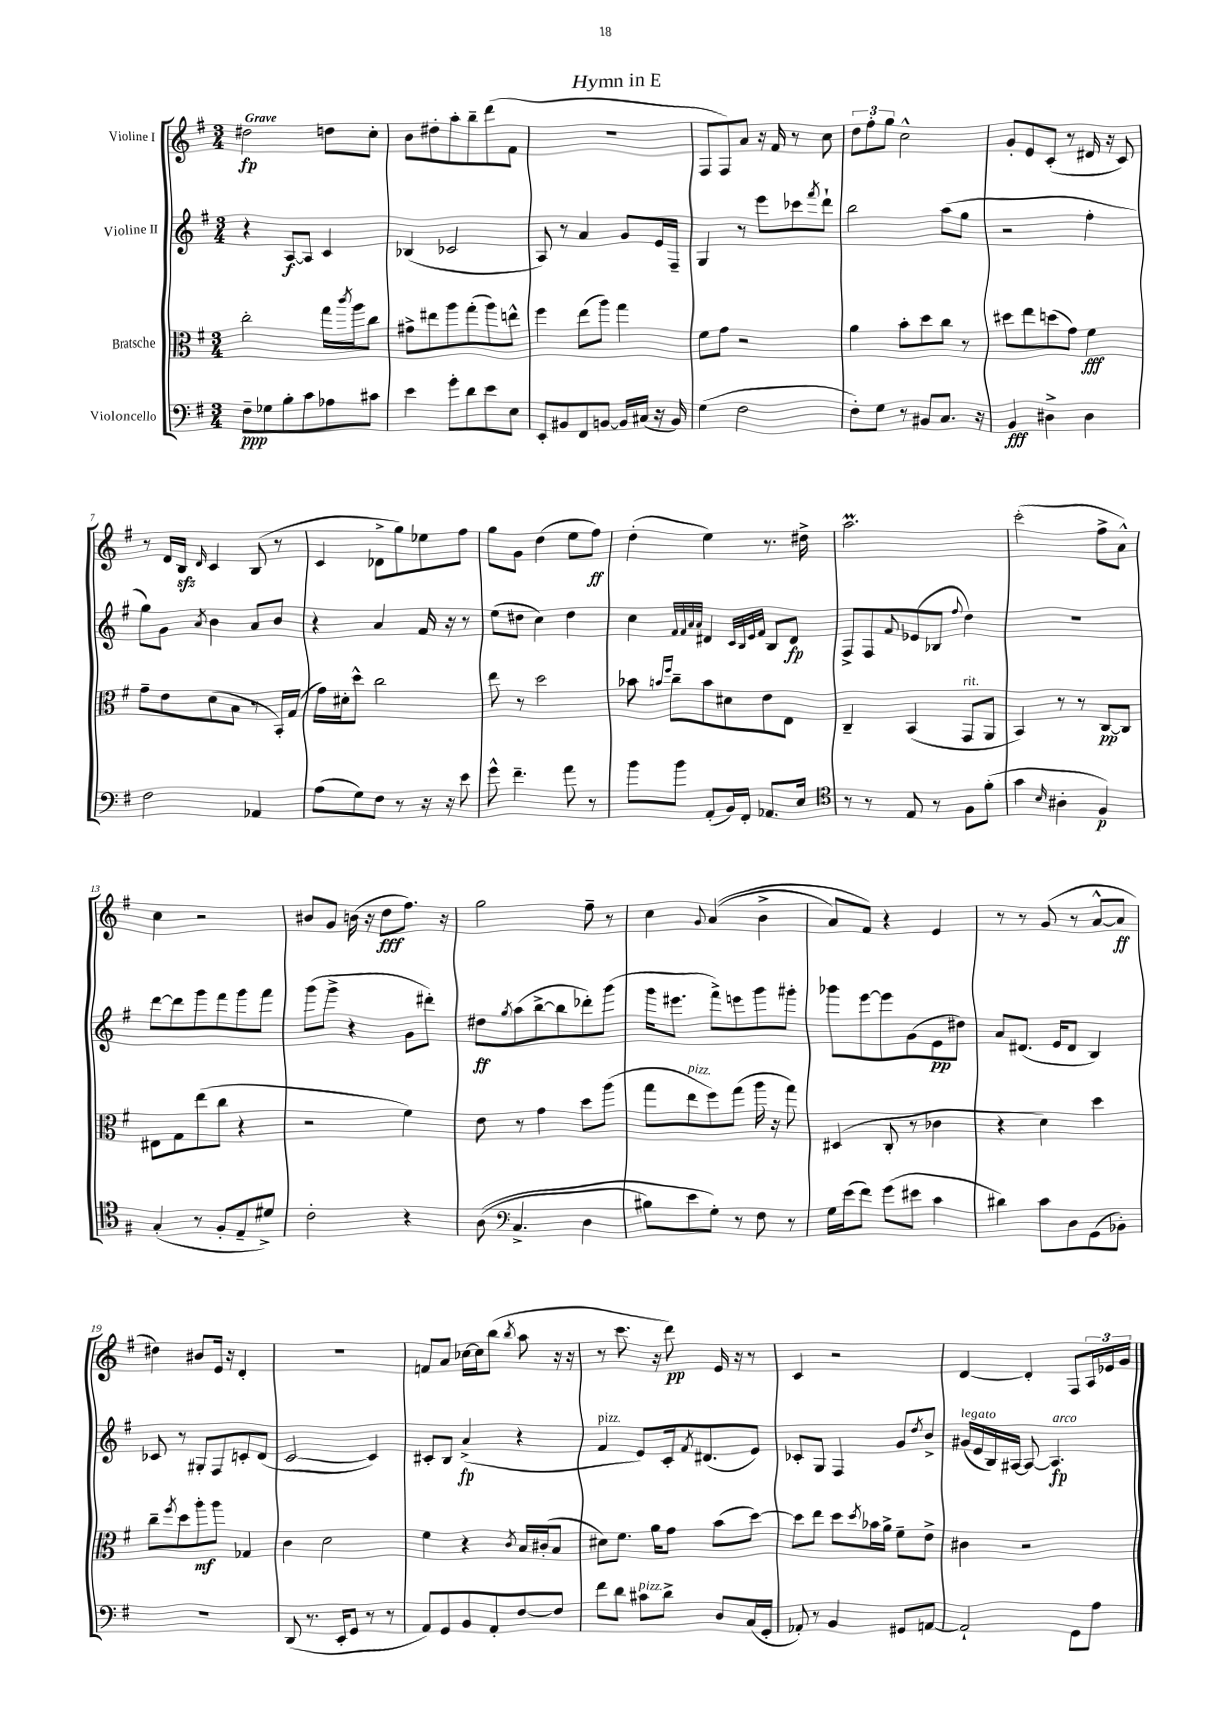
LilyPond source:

\header { title = "Hymn in E" }
<<
\new StaffGroup <<
\new Staff = "s0" \with { instrumentName = "Violine I" } {
    \clef treble \key g \major \numericTimeSignature \time 3/4 \tempo "Grave"
    dis''2\fp d''8 c''8-. |
    b'8 dis''8-. a''8-. b''8-- d'''8( fis'8 |
    R2. |
    fis8 fis8) a'8 r16 fis'16 r8 c''8 |
    \tuplet 3/2 { d''8 fis''8-. g''8 } c''2-^ |
    g'8-. e'8 c'8-.( r8 dis'16 r16 c'8) |
    r8 d'16 b16\sfz \grace { d'16 } c'4 b8( r8 |
    c'4 des'8-> g''8) ees''8 fis''8 |
    g''8 g'8 d''4( e''8 fis''8\ff) |
    d''4-.( e''4) r8. dis''16-> |
    a''2.\prall |
    c'''2-.( fis''8-> a'8-^) |
    c''4 r2 |
    bis'8 g'8 b'16( r16 d''8\fff fis''8.) r16 |
    g''2 fis''8-- r8 |
    c''4 \appoggiatura { g'8 } a'4(\( b'4-> |
    a'8) fis'8\) r4 e'4 |
    r8 r8 g'8( r8 a'8~-^ a'8\ff |
    dis''4) bis'8 e'16 r16 d'4-. |
    R2. |
    f'8 a'8 ces''16~ ces''16 b''8( \acciaccatura { b''8 } a''8 r16 r16 |
    r8 c'''8. r16 d'''8\pp) e'16 r16 r8 |
    c'4 r2 |
    d'4~ d'4-. fis8 \tuplet 3/2 { a16 ees'16 g'16 } \bar "|." |
}
\new Staff = "s1" \with { instrumentName = "Violine II" } {
    \clef treble \key g \major \numericTimeSignature \time 3/4
    r4 a8~\f a8 c'4 |
    bes4( ces'2 |
    a8) r8 a'4 g'8 e'16 fis16-- |
    g4 r8 e'''8 ces'''8 \acciaccatura { fis'''8 } d'''8-! |
    b''2 a''8( g''8 |
    r2 fis''4-. |
    g''8) g'8 \acciaccatura { a'8 } b'4 a'8 b'8 |
    r4 a'4 fis'16 r16 r8 |
    e''8( dis''8 c''4) dis''4 |
    c''4 \grace { fis'32 fis'32 a'32 a'32 } dis'4 \grace { c'32 b32 e'32 fis'32 } b8 dis'8\fp |
    fis8-> fis8 \appoggiatura { fis'8 } ees'8( bes8 \appoggiatura { fis''8 } d''4) |
    R2. |
    d'''8~ d'''8 g'''8 fis'''8 g'''8 fis'''8 |
    g'''8( g'''8-> r4 g'8 dis'''8-.) |
    dis''8\ff \acciaccatura { g''8 } a''8( b''8~-> b''8 des'''8-.) g'''8( |
    g'''16 eis'''8. fis'''8->) e'''8 g'''8 gis'''8-. |
    ges'''8 e'''8~ e'''8 g'8( e'8\pp dis''8) |
    a'8 dis'8.( e'16 dis'8 b4) |
    ces'8 r8 gis8-. fis8 c'8-. d'8( |
    c'2~ c'4) |
    cis'8-. b8 a'4->\fp( r4 |
    fis'4^\markup { \italic "pizz." } e'8) c'16-. \acciaccatura { fis'8 } dis'8.( e'8) |
    ces'8-. g8 fis4 g'8 \acciaccatura { d''8 } b'8-> |
    gis'16^\markup { \italic "legato" }( e'16 b16) ais16~ ais8~ ais4.\fp^\markup { \italic "arco" } \bar "|." |
}
\new Staff = "s2" \with { instrumentName = "Bratsche" } {
    \clef alto \key g \major \numericTimeSignature \time 3/4
    c''2-. g''16 \acciaccatura { c'''8 } a''16 c''8 |
    gis'8-> eis''8 a''8 g''8-.( a''8) e''8-^ |
    fis''4 e''8( a''8) g''4 |
    fis'8 g'8 r2 |
    a'4 b'8-. d''8 c''8 r8 |
    dis''8 e''8 d''8( g'8) fis'4\fff |
    g'8-- e'8 d'8( b8 r8 b,16-.) g16( |
    g'16) dis'16-. d''8-^ c''2 |
    e''8 r8 d''2 |
    bes'8 \grace { b'16 fis''16 } c''8-- b'8 dis'8 e'8 e8 |
    c4-- b,4( g,8^\markup { \italic "rit." } a,8 |
    b,4) r8 r8 c8~\pp c8 |
    eis8 g8 e''8( c''8 r4 |
    r2 fis'4) |
    e'8 r8 g'4 d''8 a''8( |
    g''8 e''8^\markup { \italic "pizz." } fis''8) g''8( a''16 r16 g''8) |
    dis4( c8-. r8 ces'4 |
    r4 d'4) d''4 |
    c''8-- \acciaccatura { fis''8 } d''8 a''8-.\mf a''8 ges4 |
    c'4 d'2 |
    fis'4 r4 \acciaccatura { c'8 } b16 cis'16-.( b8 |
    dis'8) fis'8. a'16 g'8 b'8( d''8~) |
    d''8 e''8 d''8 \acciaccatura { d''8 } bes'16 a'16-> fis'8-- e'8-> |
    cis'4 r2 \bar "|." |
}
\new Staff = "s3" \with { instrumentName = "Violoncello" } {
    \clef bass \key g \major \numericTimeSignature \time 3/4
    fis8--\ppp ges8 b8-. c'8 aes8 cis'8 |
    e'4 g'8-. d'8 e'8 e8 |
    e,8-. bis,8 fis,8 b,8~ b,16 cis16( r16 b,16) |
    g4( fis2 |
    fis8-.) g8 r8 bis,8 c8. r16 |
    b,4\fff dis4-> dis4 |
    fis2 aes,4 |
    a8( g8) fis8 r8 r16 r16 e'8 |
    g'8-^ fis'4.-- a'8 r8 |
    b'8 b'8 a,8-.( b,16) fis,16-. aes,8. e16 |
    \clef tenor r8 r8 e8 r8 fis8 fis'8-.( |
    g'4 \grace { b16 } ais4-. fis4\p) |
    g4-.( r8 fis8-. e8-- dis'8->) |
    c'2-. r4 |
    a8(\( \clef bass c4.-> d4 |
    bis8) e'8 g8-.\) r8 fis8 r8 |
    g16 e'16( fis'8) g'8( eis'8 c'4 |
    dis'4) c'8 d8 g,8( bes,8-.) |
    R2. |
    d,8( r8. e,16-. g,8 r8 r8 |
    a,8) g,8 b,8 a,8-. fis8~ fis8 |
    fis'8 d'8 cis'8^\markup { \italic "pizz." } d'8-> d8 c16( g,16-. |
    aes,8-.) r8 b,4 gis,8 a,8~ |
    a,2-! g,8 a8 \bar "|." |
}
>>
>>
